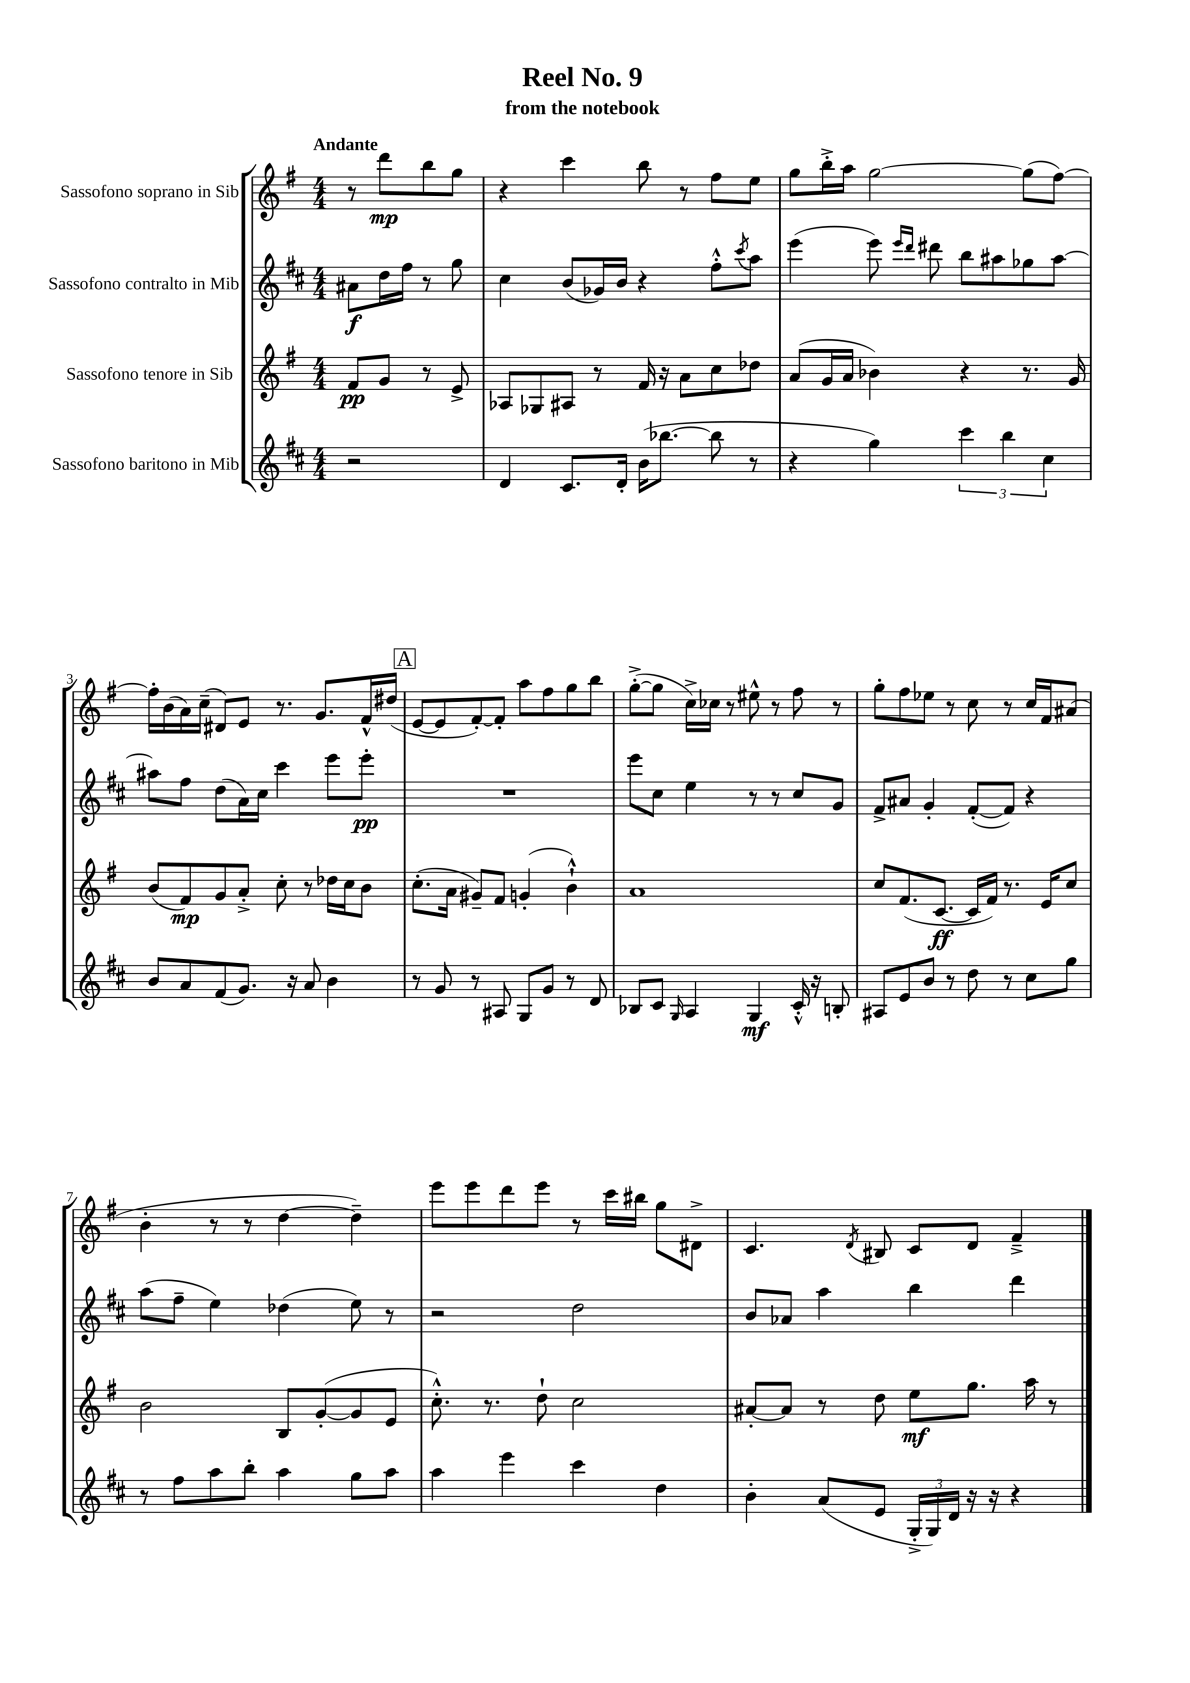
\header { title = "Reel No. 9" subtitle = "from the notebook" }
<<
\new StaffGroup <<
\new Staff = "s0" \with { instrumentName = "Sassofono soprano in Sib" } {
    \clef treble \key g \major \numericTimeSignature \time 4/4 \partial 2 \tempo "Andante"
    r8 d'''8\mp b''8 g''8 |
    r4 c'''4 b''8 r8 fis''8 e''8 |
    g''8 b''16-.-> a''16 g''2~ g''8( fis''8~) |
    fis''16-. b'16( a'16) c''16--( dis'8) e'8 r8. g'8. fis'16-^ dis''16( |
    \mark \markup { \box "A" } e'8~ e'8 fis'8~-.) fis'8-. a''8 fis''8 g''8 b''8 |
    g''8~-.->( g''8 c''16->) ces''16 r8 eis''8-^ r8 fis''8 r8 |
    g''8-. fis''8 ees''8 r8 c''8 r8 c''16 fis'16 ais'8( |
    b'4-. r8 r8 d''4~ d''4--) |
    e'''8 e'''8 d'''8 e'''8 r8 c'''16 bis''16 g''8 dis'8-> |
    c'4. \acciaccatura { d'8 } bis8 c'8 d'8 fis'4---> \bar "|." |
}
\new Staff = "s1" \with { instrumentName = "Sassofono contralto in Mib" } {
    \clef treble \key d \major \numericTimeSignature \time 4/4 \partial 2
    ais'8\f d''16 fis''16 r8 g''8 |
    cis''4 b'8( ges'16) b'16 r4 fis''8-.-^ \acciaccatura { cis'''8 } a''8 |
    e'''4( e'''8) \grace { e'''16 d'''16 } dis'''8 b''8 ais''8 ges''8 ais''8~ |
    ais''8 fis''8 d''8( a'16) cis''16 cis'''4 e'''8 e'''8-.\pp |
    \mark \markup { \box "A" } R1 |
    e'''8 cis''8 e''4 r8 r8 cis''8 g'8 |
    fis'8-> ais'8 g'4-. fis'8~-.( fis'8) r4 |
    a''8( fis''8-- e''4) des''4( e''8) r8 |
    r2 d''2 |
    b'8 aes'8 a''4 b''4 d'''4 \bar "|." |
}
\new Staff = "s2" \with { instrumentName = "Sassofono tenore in Sib" } {
    \clef treble \key g \major \numericTimeSignature \time 4/4 \partial 2
    fis'8\pp g'8 r8 e'8-> |
    aes8 ges8 ais8 r8 fis'16 r16 a'8 c''8 des''8 |
    a'8( g'16 a'16 bes'4) r4 r8. g'16 |
    b'8( fis'8\mp) g'8 a'8-.-> c''8-. r8 des''16 c''16 b'8 |
    \mark \markup { \box "A" } c''8.-.( a'16 gis'8--) fis'8 g'4-.( b'4-!-^) |
    a'1 |
    c''8 fis'8.( c'8.~\ff c'16 fis'16) r8. e'16 c''8 |
    b'2 b8 g'8~-.( g'8 e'8 |
    c''8.-.-^) r8. d''8-! c''2 |
    ais'8~-. ais'8 r8 d''8 e''8\mf g''8. a''16 r8 \bar "|." |
}
\new Staff = "s3" \with { instrumentName = "Sassofono baritono in Mib" } {
    \clef treble \key d \major \numericTimeSignature \time 4/4 \partial 2
    r2 |
    d'4 cis'8. d'16-. b'16( bes''8.~ bes''8 r8 |
    r4 g''4) \tuplet 3/2 { cis'''4 b''4 cis''4 } |
    b'8 a'8 fis'8( g'8.) r16 a'8 b'4 |
    \mark \markup { \box "A" } r8 g'8 r8 ais8 g8 g'8 r8 d'8 |
    bes8 cis'8 \grace { g16 } a4 g4\mf cis'16-.-^ r16 b8-. |
    ais8 e'8 b'8 r8 d''8 r8 cis''8 g''8 |
    r8 fis''8 a''8 b''8-. a''4 g''8 a''8 |
    a''4 e'''4 cis'''4 d''4 |
    b'4-. a'8( e'8 \tuplet 3/2 { g16-.-> g16) d'16 } r16 r16 r4 \bar "|." |
}
>>
>>
